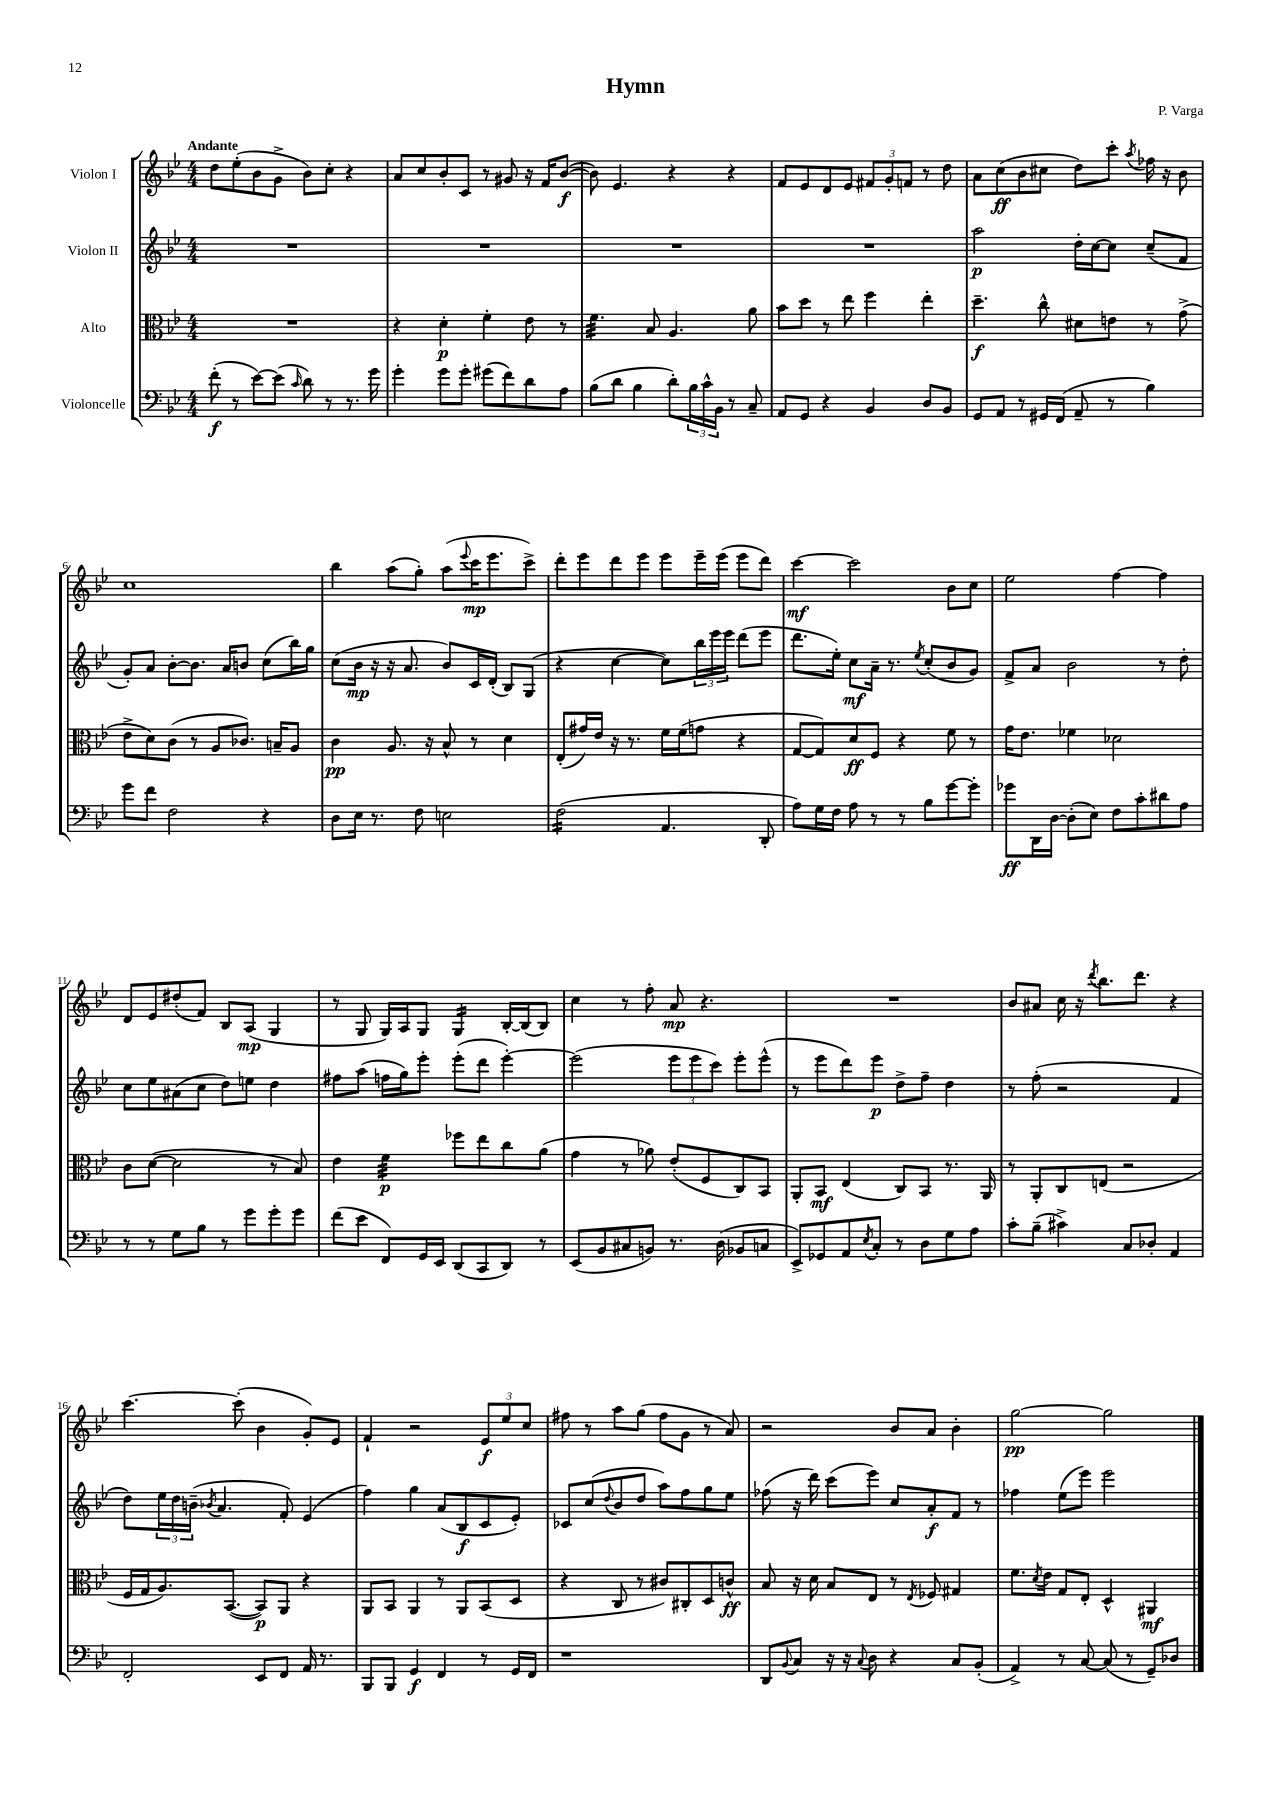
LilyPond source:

\header { title = "Hymn" composer = "P. Varga" }
<<
\new StaffGroup <<
\new Staff = "s0" \with { instrumentName = "Violon I" } {
    \clef treble \key bes \major \numericTimeSignature \time 4/4 \tempo "Andante"
    d''8 ees''8-.( bes'8 g'8-> bes'8) c''8-. r4 |
    a'8 c''8 bes'8-. c'8 r8 gis'8 r16 f'16 bes'8~\f( |
    bes'8) ees'4. r4 r4 |
    f'8 ees'8 d'8 ees'8 \tuplet 3/2 { fis'8 g'8-. f'8 } r8 d''8 |
    a'8 c''8\ff( bes'8 cis''8 d''8) c'''8-. \acciaccatura { a''8 } fes''16 r16 bes'8 |
    c''1 |
    bes''4 a''8( g''8-.) a''8( \appoggiatura { ees'''8 } c'''16\mp ees'''8. c'''8->) |
    d'''8-. ees'''8 d'''8 ees'''8 ees'''8 ees'''16-- ees'''16( ees'''8 d'''8) |
    c'''4~\mf c'''2 bes'8 c''8 |
    ees''2 f''4~ f''4 |
    d'8 ees'8 dis''8-.( f'8) bes8 a8\mp( g4 |
    r8 g8 g16) a16 g8 g4:16 bes16~-. bes16( bes8) |
    c''4 r8 f''8-. a'8\mp r4. |
    R1 |
    bes'8 ais'8 c''16 r16 \acciaccatura { d'''8 } bes''8. d'''8. r4 |
    c'''4.~ c'''8-.( bes'4 g'8-.) ees'8 |
    f'4-! r2 \tuplet 3/2 { ees'8\f ees''8 c''8 } |
    fis''8 r8 a''8 g''8( fis''8 g'8 r8 a'8) |
    r2 bes'8 a'8 bes'4-. |
    g''2~\pp g''2 \bar "|." |
}
\new Staff = "s1" \with { instrumentName = "Violon II" } {
    \clef treble \key bes \major \numericTimeSignature \time 4/4
    R1 |
    R1 |
    R1 |
    R1 |
    a''2\p d''16-. c''16~ c''8 c''8--( f'8 |
    g'8-.) a'8 bes'8~-. bes'8. a'16 b'8 c''8( bes''16) g''16 |
    c''8( bes'16\mp r16 r16 a'8. bes'8) c'16 d'16-.( bes8) g8( |
    r4 c''4~ c''8) \tuplet 3/2 { bes''16 ees'''16 ees'''16 } d'''8( ees'''8 |
    d'''8. ees''16-.) c''8\mf a'16-- r8. \acciaccatura { ees''8 } c''8-.( bes'8 g'8) |
    f'8-> a'8 bes'2 r8 d''8-. |
    c''8 ees''8 ais'8( c''8 d''8) e''8 d''4 |
    fis''8 a''8( f''16 g''16) ees'''8-. ees'''8-.( d'''8 ees'''4~-.) |
    ees'''2( \tuplet 3/2 { ees'''8 ees'''8 c'''8) } ees'''8-. ees'''8-^( |
    r8 ees'''8 d'''8) ees'''8\p d''8-> f''8-- d''4 |
    r8 f''8-.( r2 f'4 |
    d''8) \tuplet 3/2 { ees''16 d''16 b'16--( } \acciaccatura { bes'8 } a'4. f'8-.) ees'4( |
    f''4) g''4 a'8( bes8\f c'8 ees'8-.) |
    ces'8 c''8( \appoggiatura { d''8 } bes'8 d''8 a''8) f''8 g''8 ees''8 |
    fes''8( r16 d'''16) c'''8( ees'''8) c''8 a'8-.\f f'8 r8 |
    fes''4 ees''8( ees'''8) ees'''2 \bar "|." |
}
\new Staff = "s2" \with { instrumentName = "Alto" } {
    \clef alto \key bes \major \numericTimeSignature \time 4/4
    R1 |
    r4 d'4-.\p f'4-. ees'8 r8 |
    f'4.:32 bes8 a4. a'8 |
    bes'8 d''8 r8 ees''8 f''4 ees''4-. |
    d''4.--\f c''8-^ dis'8 e'8 r8 g'8->( |
    ees'8-> d'8) c'8( r8 a8 ces'8.) b16-- a8 |
    c'4\pp a8. r16 bes8-^ r8 d'4 |
    ees8-.( gis'16) ees'16 r16 r8. f'16 f'16( g'8 r4 |
    g8~ g8) d'8\ff f8 r4 f'8 r8 |
    g'16 ees'8. fes'4 des'2 |
    c'8 d'8~( d'2 r8 bes8) |
    ees'4 f'4:32\p fes''8 ees''8 c''8 a'8( |
    g'4 r8 aes'8) ees'8-.( f8 c8) bes,8 |
    a,8-. bes,8\mf ees4( c8) bes,8 r8. a,16 |
    r8 a,8-. c8 e8( r2 |
    f16 g16 a8.) bes,8.~( bes,8\p) a,8 r4 |
    a,8 bes,8 a,4 r8 a,8 bes,8( d8 |
    r4 c8 r8 cis'8) cis8-. d8 c'8-^\ff |
    bes8 r16 d'16 bes8 ees8 r8 \acciaccatura { ees8 } fes8 gis4 |
    f'8. \acciaccatura { d'8 } ees'16 g8 ees8-. d4-^ ais,4\mf \bar "|." |
}
\new Staff = "s3" \with { instrumentName = "Violoncelle" } {
    \clef bass \key bes \major \numericTimeSignature \time 4/4
    f'8-.\f( r8 ees'8~) ees'8( \grace { c'16 } d'8) r8 r8. g'16 |
    g'4-. g'8 g'8-. gis'8( f'8) d'8 a8 |
    bes8( d'8 bes4 d'8-.) \tuplet 3/2 { bes16 c'16-^ bes,16 } r8 c8-- |
    a,8 g,8 r4 bes,4 d8 bes,8 |
    g,8 a,8 r8 gis,16 f,16( a,8-- r8 bes4) |
    g'8 f'8 f2 r4 |
    d8 ees16 r8. f8 e2 |
    f2:16( a,4. d,8-. |
    a8) g16 f16 a8 r8 r8 bes8 g'8~ g'8-. |
    ges'8\ff d,16 d16~ d8-.( ees8) f8 c'8-. dis'8 a8 |
    r8 r8 g8 bes8 r8 g'8 g'8-. g'8 |
    f'8( ees'8 f,8) g,16 ees,16 d,8( c,8 d,8) r8 |
    ees,8( bes,8 cis8 b,8) r8. d16( bes,8 c8 |
    ees,8->) ges,8 a,8 \acciaccatura { ees8 } c8-. r8 d8 g8 a8 |
    c'8-. bes8--( cis'4->) c8 des8-. a,4 |
    f,2-. ees,8 f,8 a,16 r8. |
    bes,,8 bes,,8 g,4\f f,4 r8 g,16 f,16 |
    r1 |
    d,8 \appoggiatura { bes,8 } c8 r16 r16 \appoggiatura { c8 } d8 r4 c8 bes,8-.( |
    a,4->) r8 c8~ c8( r8 g,8--) des8 \bar "|." |
}
>>
>>
